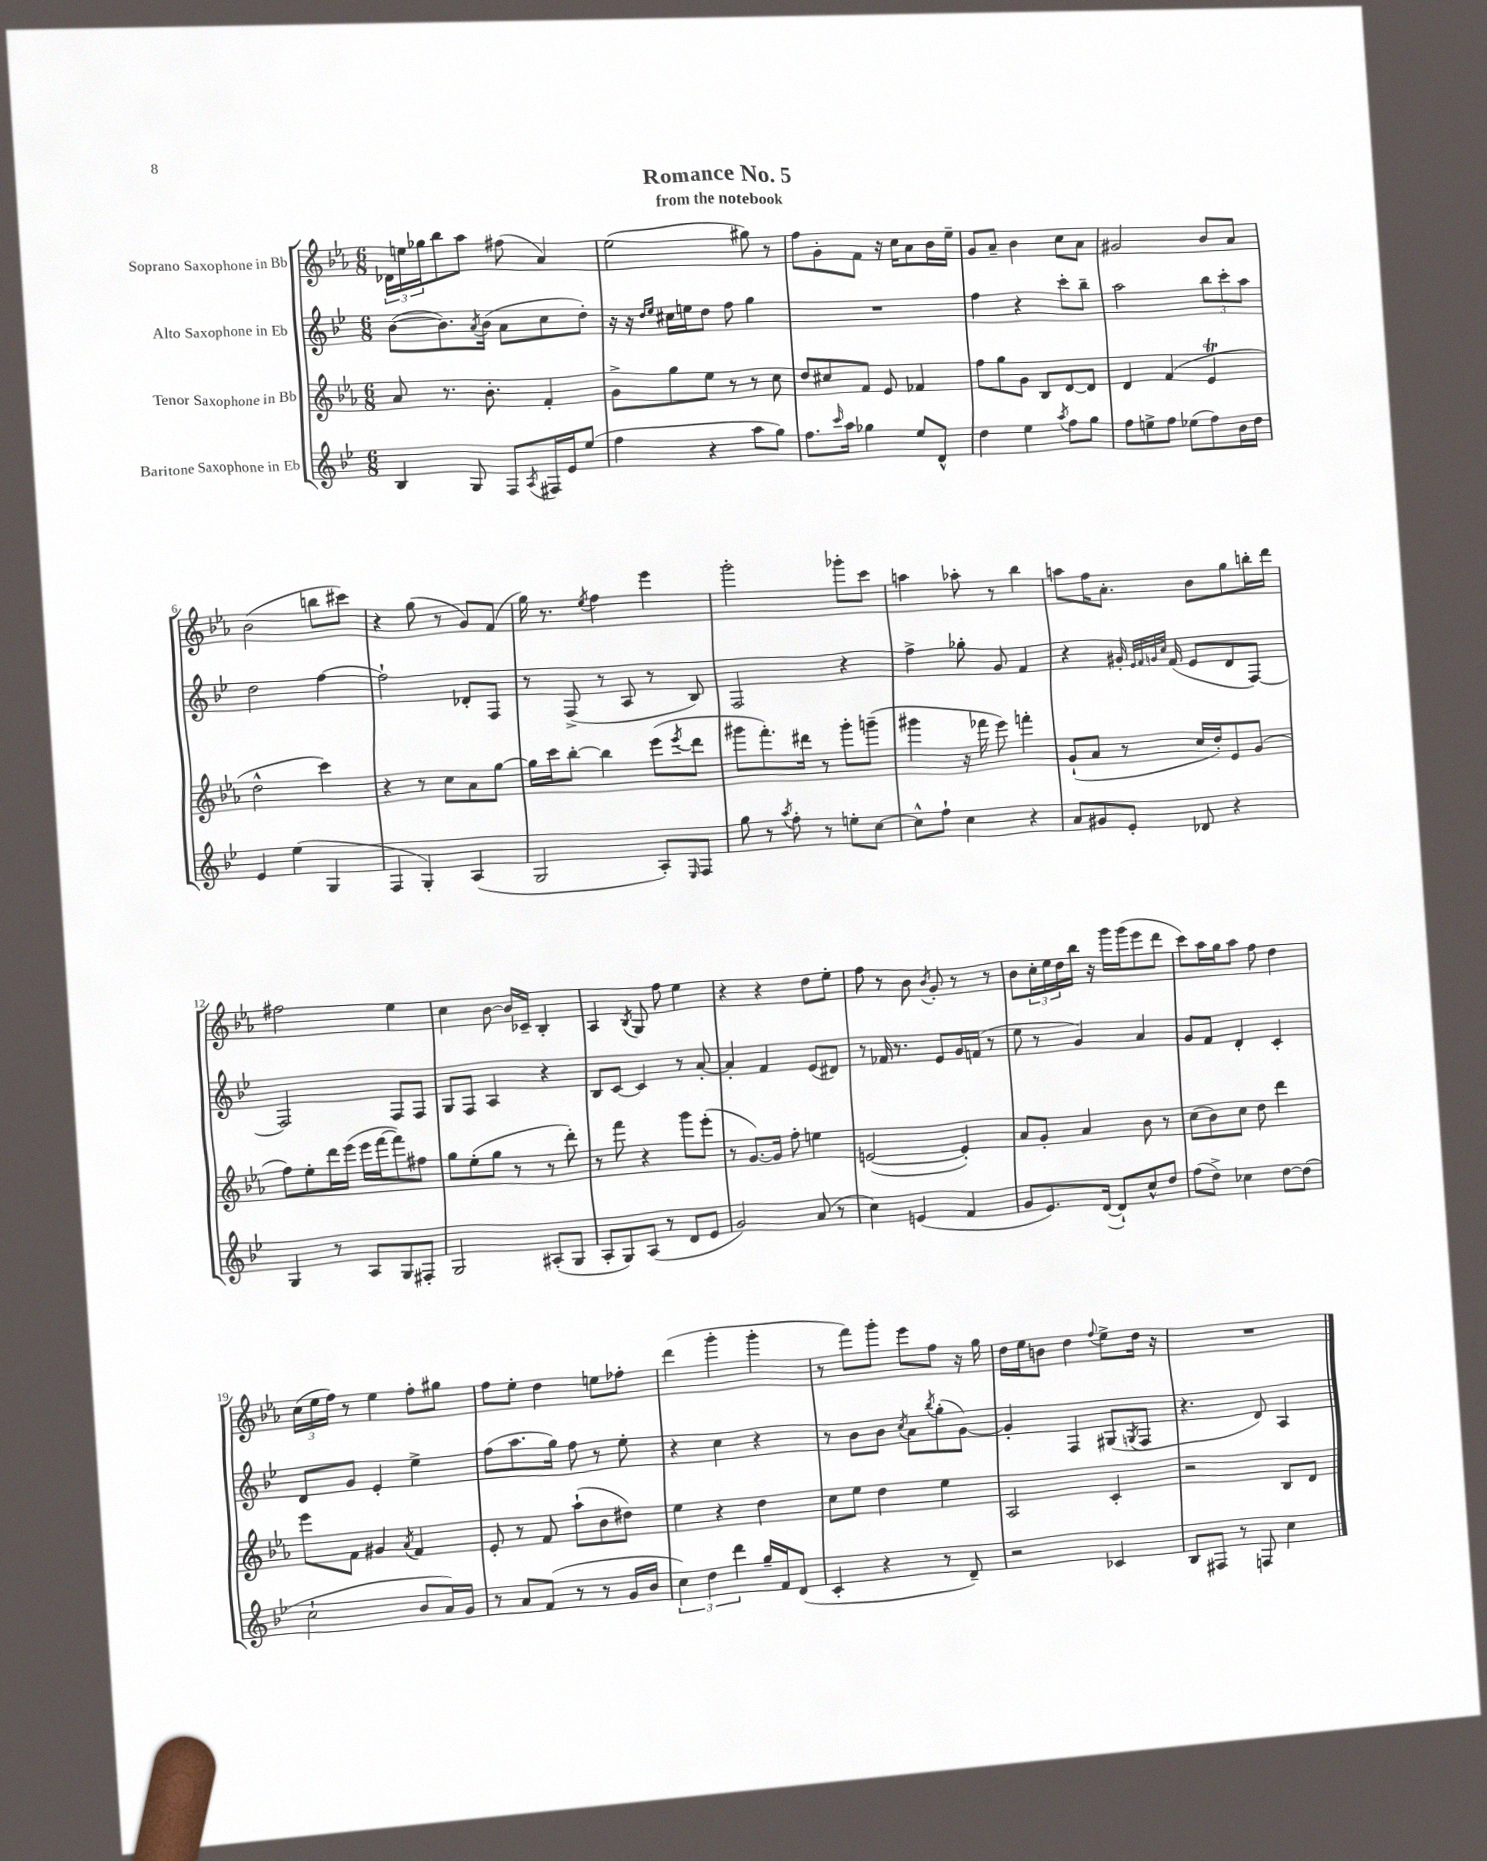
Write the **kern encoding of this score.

**kern	**kern	**kern	**kern
*staff4	*staff3	*staff2	*staff1
*clefG2	*clefG2	*clefG2	*clefG2
*k[b-e-]	*k[b-e-a-]	*k[b-e-]	*k[b-e-a-]
*M6/8	*M6/8	*M6/8	*M6/8
4B-/	8a-/	([8b-\L	24d-\LL
.	.	.	24ee\
.	.	.	24gg-\J
.	8.r	8.b-\])	8bb-\
8G/	.	.	8aa-\J
.	.	8qa/	.
.	8.b-'\	(16b-\Jk	.
8F/L	.	8a\L	(8ff#\
8qA/	.	.	.
16F#/L	4f'/	8cc\	4a-/)
16e-/J	.	.	.
(8ee-/J	.	8dd'\J)	.
=	=	=	=
4ff\	8g^\L	16r	(2ee-\
.	.	16r	.
.	.	16qqdd/LL	.
.	.	16qqee-/JJ	.
.	8gg\	16cc#\LL	.
.	.	16ee\J	.
4r	8ee-\J	8dd\J	.
.	8r	8ff\	.
8aa\L	8r	4gg\	8gg#\)
8gg\J)	8cc\	.	8r
=	=	=	=
8.ff\L	8dd/L	2.r	8ff\L
.	8cc#/	.	8g'\
16qqccc/	.	.	.
16aa\Jk	.	.	.
4gg-\	8f/J	.	8f\J
.	8e-/	.	16r
.	.	.	16cc\LK
8ee-/L	4f-/	.	8a-\
8d^^/J	.	.	16b-\L
.	.	.	16ee-~\JJ
=	=	=	=
4dd\	8ff\L	4ff\	8g/L
.	8gg\	.	8a-~/J
4ee-\	8g\J	4r	4b-\
.	8B-/L	.	.
8qaa/	.	.	.
8ff\L	[8d/	8ccc'\L	8cc\L
8gg\J	8d/]J	8bb-~\J	8a-\J
=	=	=	=
8ff\L	4d/	2aa\	2g#/
8ee^\	.	.	.
8ff\J	(4f/	.	.
(8ee-\L	.	.	.
8ff\)	4e-/	12bb-\L	8b-/L
.	.	12ccc'\	.
16b-\L	.	.	8a-/J
.	.	12aa\J	.
16dd\JJ	.	.	.
=	=	=	=
4e-/	2dd^^\	2dd\	(2b-\
(4ee-\	.	.	.
4G/	4ccc\)	[4ff\	8bb\L
.	.	.	8ccc#\J)
=	=	=	=
4F/	4r	2ff`\]	4r
4G'/)	8r	.	(8gg\
.	8cc\L	.	8r
(4A/	8a-\	8d-'/L	8g/L)
.	[8gg\J	8F/J	(8f/J
=	=	=	=
2G/	16gg\]LL	8r	16gg\)
.	16ccc\J	.	8.r
.	[8bb-'\J	(8F^/	.
.	.	.	8qee-/
.	4bb-\]	8r	4ff\
.	.	8A/	.
8A'/L)	(8eee-\L	8r	4eee-\
16qqE-/	8qeee-/	.	.
8F/J	8ddd\J	8B-/)	.
=	=	=	=
8gg\	8ggg#\L	2F/	2ggg'\
8r	8.fff'\)	.	.
8qaa/	.	.	.
8ff'\	.	.	.
.	16ddd#\Jk	.	.
8r	8r	.	.
8ee'\L	8ggg#'\L	4r	8ggg-'\L
[8cc\J	(8ggg~\J	.	8ccc\J
=	=	=	=
8cc^^\]L	4ggg#\	4ff^\	4aa\
8ff`\J	.	.	.
4cc\	16r	8gg-'\	8aa-'\
.	16fff-\	.	.
.	8eee-\)	8g/	8r
4r	4fff'\	4f/	4bb-\
=	=	=	=
8a/L	(8g`/L	4r	8aa\L
8g#/	8a-/J	.	16ff\K
.	.	.	8.a-'\J
8e-'/J	8r	16g#'/	.
.	.	32qqe-/LLL	.
.	.	32qqf/	.
.	.	32qqg/	.
.	.	32qqcc/JJJ	.
.	.	(16f/	.
8d-/	16cc/LL	8e-/L	8b-\L
.	16dd'/J)	.	.
4r	8e-/	8d/	8gg\
.	(8g/J	[8F/J)	16bb'\L
.	.	.	16ddd\JJ
=	=	=	=
4G/	8ff\L)	2F/]	2ff#\
.	8ee-'\	.	.
8r	16ddd\L	.	.
.	(16eee-\JJ	.	.
8A/L	16eee-\LL	.	.
.	[16fff\J	.	.
8G/	8fff\])	8F/L	4ee-\
8F#'/J	8ff#\J	8F/J	.
=	=	=	=
2G/	8gg\L	8G/L	4cc\
.	(8ee-'\	8F/J	.
.	8gg\J	4A/	[8b-\
.	8r	.	16b-/]LL
.	.	.	16c-~/JJ
(8A#'/L	8r	4r	4B-'/
8G/J	8ddd'\)	.	.
=	=	=	=
8A'/L	8r	8B-/L	4A-/
8G/)	8fff\	[8c/J	.
.	.	.	8qB-/
(8A/J	4r	4c/]	8G/
8r	.	.	8ff\
8d/L	8ggg\L	8r	4ee-\
8e-/J	(8eee-'\J	[8a'/	.
=	=	=	=
2g/)	8r	4a'/]	4r
.	[8.g/L)	.	.
.	.	4f/	4r
.	16g/]Jk	.	.
.	8ff'\	.	.
(8a/	4ee\	(8e-/L	8dd\L
8r	.	8d#/J)	8ee-'\J
=	=	=	=
4cc\)	([2e/	8r	8ff\
.	.	16f-/	8r
.	.	8.r	.
(4e/	.	.	8b-\
.	.	.	8qb-/
.	.	8e-/L	8g'/
4f/	4e'/])	16g/L	8r
.	.	(16f/JJ	.
.	.	8r	8r
=	=	=	=
8g/L	8a-/L	8ee-\	8b-\L
8.e-/)	8g'/J	8r	24cc'\L
.	.	.	24ee-\
.	.	.	24dd\
.	4a-/	4g/)	16bb-\JJ
([16d/Jk	.	.	16r
8d`/]L)	.	.	16ggg\LL
.	.	.	(16ggg\J
8cc^^/	8b-\	4a/	8eee-\
8dd/J	8r	.	8ddd\J
=	=	=	=
(8ff\L	(8cc\L	8g/L	8ccc\L)
8dd^\J)	8b-\)	8f/J	16aa-\L
.	.	.	16gg\J
4cc-\	8cc\J	4d'/	8aa-\J
.	8dd\	.	8ff\
[8dd\L	4ddd\	4c'/	4dd\
(8dd\]J	.	.	.
=	=	=	=
2cc`\	8eee-\L	8d/L	(24cc\LL
.	.	.	24ee-\
.	.	.	24ff\JJ)
.	8f\J	8g/J	8r
.	4g#/	4e-'/	4ee-\
.	8qa-/	.	.
8b-/L	4f/	4ee-^\	8ff'\L
16a/L)	.	.	8gg#\J
16g/JJ	.	.	.
=	=	=	=
8r	8e-'/	(8ff\L	8ff\L
8a/L	8r	8.aa\	8ee-'\J
(8f/J	8f/	.	4dd\
.	.	16gg\Jk)	.
8r	(8aa-`\L	8ff\	.
8r	8b-\	8r	8ee\L
16g/LL	8dd#\J)	8ee-'\	8ff-'\J
16b-/JJ	.	.	.
=	=	=	=
6cc\)	4ee-\	4r	(4ddd\
6dd\	.	.	.
.	4r	4cc\	4ggg'\
6ddd\	.	.	.
16gg~/LL	4dd\	4r	4ggg'\
16f/J	.	.	.
(8d/J	.	.	.
=	=	=	=
4c'/	8cc\L	8r	8r
.	8ee-\J	8b-\L	8fff\L)
4r	4dd\	8b-\J	8ggg'\J
.	.	8qcc/	.
.	.	8a\L	8eee-\L
.	.	8qbb-/	.
8r	4ee-\	(8gg'\	8ff\J
8d~/)	.	[8g\J)	16r
.	.	.	16gg\
=	=	=	=
2r	2A-/	4g'/]	16dd\LL
.	.	.	16ee-\J
.	.	.	8b\J
.	.	4F/	4dd\
.	.	.	8qqff/
4c-/	4c'/	(8G#/L	8ee-^\L
.	.	8qG/	.
.	.	8F/J	16dd\Jk
.	.	.	16r
=	=	=	=
8B-/L	2r	4.r	2.r
8F#/J	.	.	.
8r	.	.	.
8F/	.	8d/)	.
4cc\	8B-/L	4A/	.
.	8d/J	.	.
==	==	==	==
*-	*-	*-	*-
